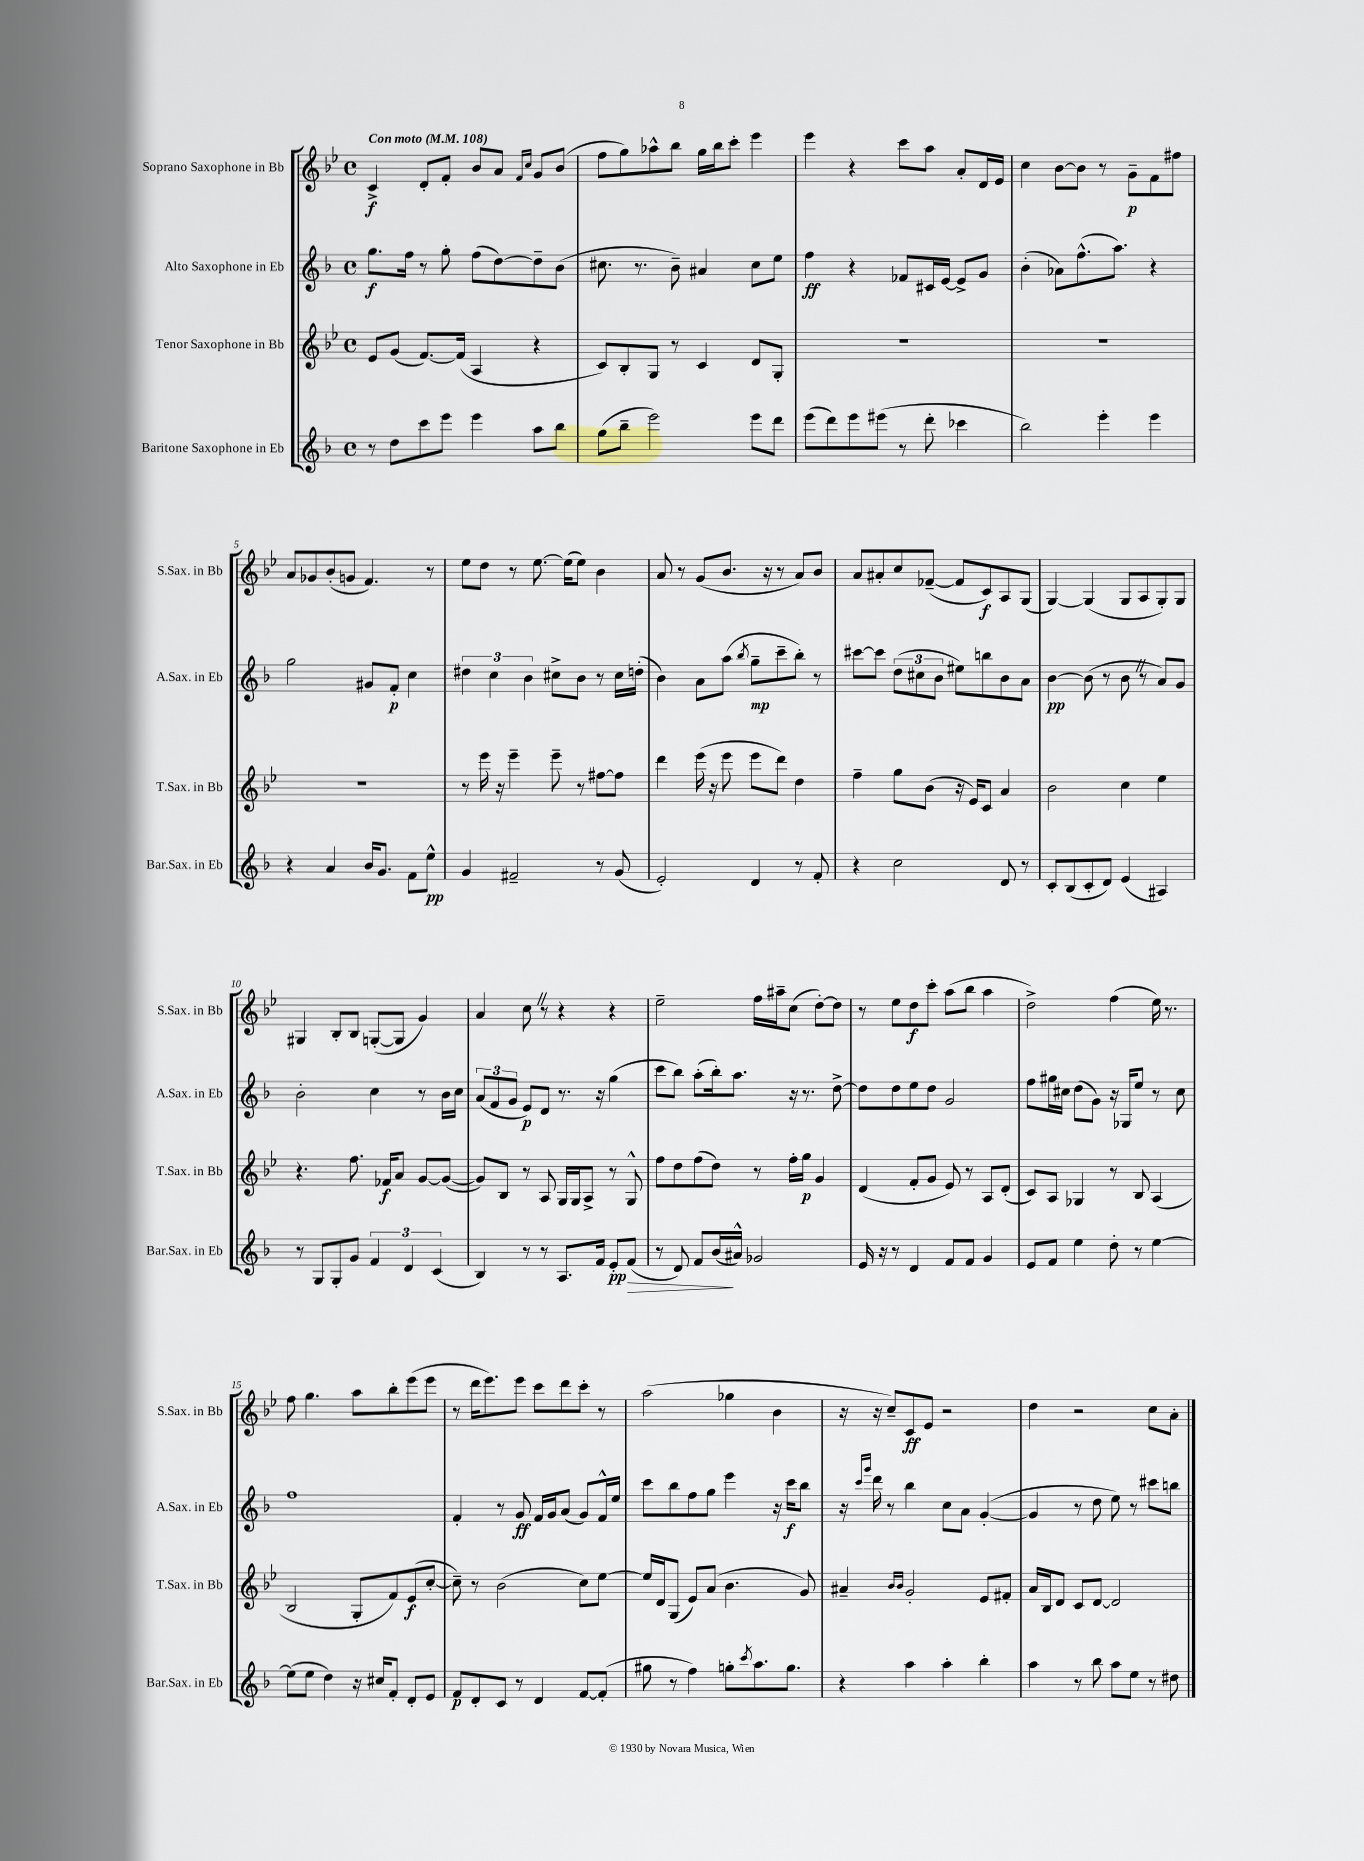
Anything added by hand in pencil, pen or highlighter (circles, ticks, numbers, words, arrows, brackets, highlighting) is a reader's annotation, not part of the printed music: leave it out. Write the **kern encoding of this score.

**kern	**kern	**kern	**kern
*staff4	*staff3	*staff2	*staff1
*clefG2	*clefG2	*clefG2	*clefG2
*k[b-]	*k[b-e-]	*k[b-]	*k[b-e-]
*M4/4	*M4/4	*M4/4	*M4/4
*met(c)	*met(c)	*met(c)	*met(c)
*MM108	*MM108	*MM108	*MM108
8r	8e-	8.gg	4c^
8dd	(8g	.	.
.	.	16ff	.
8ccc	[8.f)	8r	8d'
8eee	.	8gg'	8f'
.	(16f]	.	.
4eee	4A	(8ff	8b-
.	.	[8dd)	8a
.	.	.	16qqf
.	.	.	16qqcc
8aa	4r	8dd~]	8g
8bb-	.	(8b-	(8b-
=	=	=	=
(8gg	8c)	8.cc#	8ff
8bb-~	8B-'	.	8gg)
.	.	8.r	.
2eee)	8G	.	8aa-^^
.	8r	8b-~)	8bb-
.	4c	4a#	16gg
.	.	.	16bb-
.	.	.	8ccc'
8eee	8d	8cc#	4eee-
8ddd	8G'	8ee	.
=	=	=	=
(8eee	1r	4ff	4eee-
8ddd)	.	.	.
8eee	.	4r	4r
(8eee#	.	.	.
8r	.	8f-	8ccc
8ddd'	.	16c#	8aa
.	.	[16e	.
4ccc-	.	8e^]	8a'
.	.	8g	16d
.	.	.	16e-
=	=	=	=
2bb-)	1r	(4b-'	4cc
.	.	8a-)	[8b-
.	.	(8.ff^^	8b-]
4eee'	.	.	8r
.	.	8.aa)	.
.	.	.	8g~
4eee	.	4r	8f
.	.	.	8ff#
=	=	=	=
4r	1r	2gg	8a
.	.	.	8g-
4a	.	.	(8b-'
.	.	.	8g
16b-	.	8g#	4.f)
8.g	.	.	.
.	.	8f'	.
8f	.	4cc	.
8ee^^	.	.	8r
=	=	=	=
4g	8r	6dd#	8ee-
.	16eee-	.	8dd
.	.	6cc	.
.	16r	.	.
2f#~	4eee-~	.	8r
.	.	6b-	.
.	.	.	[8.ee-
.	8eee-~	8cc#^	.
.	.	.	(16ee-]
.	8r	8b-	8ee-)
8r	[8ff#	8r	4b-
(8g	8ff#]	16cc#	.
.	.	(16dd'	.
=	=	=	=
2e')	4ddd	4b-)	8a
.	.	.	8r
.	(16eee-	8a	(8g
.	16r	.	.
.	8eee-	(8aa	8.b-
.	.	8qbb-	.
4d	8eee-	8gg~	.
.	.	.	16r
.	8ddd)	8ccc~	8r
8r	4dd	8bb-')	8a)
8f'	.	8r	8b-
=	=	=	=
4r	4ff~	[8ccc#	8a
.	.	8ccc#]	8a#'
2cc	8gg	(12dd	8cc
.	.	12cc#	.
.	(8b-	.	([8f-~
.	.	12b-	.
.	16r	8ee#)	8f-]
.	16e-)	.	.
.	8c	8bb	8c)
8d	4a	8b-	8A
8r	.	8a	(8G
=	=	=	=
8c'	2b-	[4b-	[4G)
(8B-	.	.	.
8c'	.	(8b-]	(4G]
8d)	.	8r	.
(4e	4cc	8b-	8G
.	.	8r	8A
4A#)	4ee-	8a)	8G')
.	.	8g	8G
=	=	=	=
8r	4.r	2b-'	4G#
8G	.	.	.
8G'	.	.	8B-'
8g	8.ff	.	8B-
6f	.	4cc	([8G'
.	16f-	.	.
.	8a	.	8G]
6d	.	.	.
.	[8g	8r	4g)
(6c	.	.	.
.	(8g_	16b-	.
.	.	16cc	.
=	=	=	=
4B-)	8g])	(12a	4a
.	.	12f	.
.	8B-	.	.
.	.	12g	.
8r	8r	8e)	8cc
8r	8A	8d	8r
8.A	16G	8.r	4r
.	16G	.	.
.	8A^	.	.
16f	.	16r	.
8e'	8r	(4gg	4r
(8f	8G^^	.	.
=	=	=	=
8r	8ff	8ccc	2ee-~
8d)	8dd	8bb-)	.
8f	(8ff	(8aa'	.
(16b-	8dd)	16bb-')	.
16a#^^)	.	8.aa	.
2g-	8r	.	16ff
.	.	.	16aa#~
.	16ff'	16r	(8cc
.	16gg	8.r	.
.	4g	.	[8dd')
.	.	[8dd^	8dd]
=	=	=	=
16e	(4d	8dd]	8r
16r	.	.	.
8r	.	8dd	8ee-
4d	8f'	8ee	8dd
.	8g	8dd	8ccc'
8f	8e-)	2g	(8aa
8f	8r	.	8bb-
4g	8A	.	4aa
.	(8d'	.	.
=	=	=	=
8e	8c)	8ff	2dd^)
8f	8A	16gg#	.
.	.	16cc#	.
4ee	4G-	(8dd	.
.	.	8g)	.
8dd'	8r	16r	(4ff
.	.	16G-	.
8r	8B-	8ee	.
[4ee	(4A	8r	16ee-)
.	.	.	8.r
.	.	8cc#	.
=	=	=	=
(8ee]	2B-	1ff	8ff
8ee	.	.	4.gg
4dd)	.	.	.
16r	8G'	.	8aa
16cc#	.	.	.
8f'	8f)	.	8bb-'
8d'	(8e-	.	(8eee-
8e	[8cc'	.	8eee-
=	=	=	=
8f	8cc~])	4f'	8r
8d'	8r	.	16ddd
.	.	.	8.eee-)
8c	(2b-	8r	.
8r	.	8g	8eee-
4d	.	16f	8ccc
.	.	16g	.
.	.	(8a	8ddd
[8f	8cc)	8g)	8ccc'
(8f']	[8ee-	16f^^	8r
.	.	16ee	.
=	=	=	=
8gg#	16ee-]	8ccc	(2aa
.	16d	.	.
8r	(8G	8bb-	.
4ff)	8e-)	8ff	.
.	(8a	8gg	.
8gg'	4.b-	4eee	4gg-
8qccc	.	.	.
8.aa	.	.	.
.	.	16r	4b-
8.gg	.	16ccc	.
.	8g)	8bb-	.
=	=	=	=
4r	4a#~	16r	16r
.	.	16qqccc	.
.	.	16qqggg	.
.	.	16ddd	16r
.	.	8r	8cc~)
.	16qqb-	.	.
.	16qqb-	.	.
4aa	2g'	4bb-	8c
.	.	.	8e-
4aa'	.	8cc	2r
.	.	8a	.
4bb-'	8e-	([4g'	.
.	8f#'	.	.
=	=	=	=
4aa	16a	4g]	4dd
.	16B-	.	.
.	8d	.	.
8r	8c	8r	2r
8bb-	[8d	8dd	.
8aa	2d]	8ee)	.
8ee	.	8r	.
8r	.	8ccc#	8cc
8dd#	.	8bb	8a'
==	==	==	==
*-	*-	*-	*-
